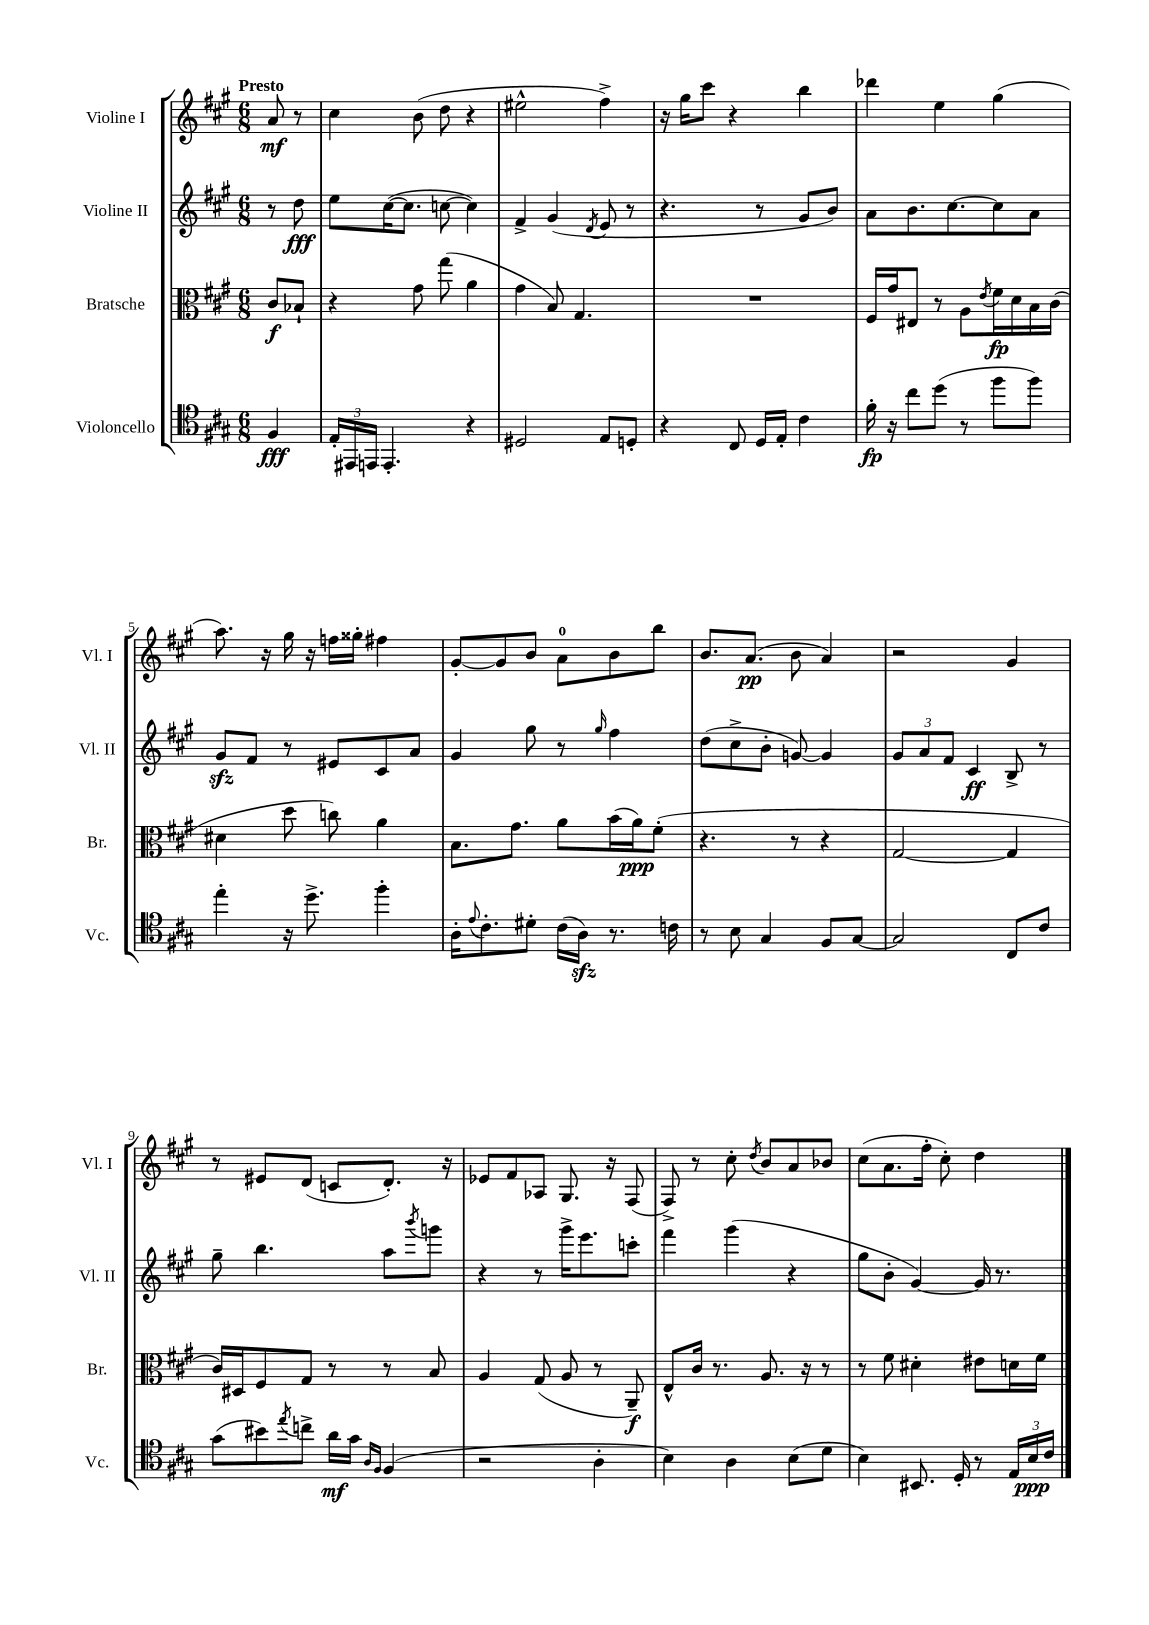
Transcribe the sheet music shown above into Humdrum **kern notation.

**kern	**dynam	**kern	**dynam	**kern	**dynam	**kern	**dynam
*part4	*part4	*part3	*part3	*part2	*part2	*part1	*part1
*staff4	*staff4	*staff3	*staff3	*staff2	*staff2	*staff1	*staff1
*I"Violoncello	*	*I"Bratsche	*	*I"Violine II	*	*I"Violine I	*
*I'Vc.	*	*I'Br.	*	*I'Vl. II	*	*I'Vl. I	*
*clefC4	*	*clefC3	*	*clefG2	*	*clefG2	*
*k[f#c#g#]	*	*k[f#c#g#]	*	*k[f#c#g#]	*	*k[f#c#g#]	*
*M6/8	*	*M6/8	*	*M6/8	*	*M6/8	*
=	=	=	=	=	=	=	=
!	!	!	!	!	!	!LO:TX:a:B:t=Presto	!
4F#/	fff	8c#/L	f	8r	.	8a/	mf
.	.	8B-X`/J	.	8dd\	fff	8r	.
=1	=1	=1	=1	=1	=1	=1	=1
24E'/LL	.	4r	.	8ee\L	.	4cc#\	.
24EE#X/	.	.	.	.	.	.	.
24EEn/JJ	.	.	.	.	.	.	.
4.EE'/	.	.	.	([16cc#\K	.	.	.
.	.	.	.	8.cc#\J]	.	.	.
.	.	8g#\	.	.	.	(8b\	.
.	.	(8gg#\	.	[8ccn\	.	8dd\	.
4r	.	4a\	.	4cc\])	.	4r	.
=2	=2	=2	=2	=2	=2	=2	=2
2D#X/	.	4g#\	.	4f#^/	.	2ee#X^^\	.
.	.	8B/)	.	(4g#/	.	.	.
.	.	4.G#/	.	.	.	.	.
.	.	.	.	8qd/	.	.	.
8E/L	.	.	.	8e/	.	4ff#^\)	.
8Dn'/J	.	.	.	8r	.	.	.
=3	=3	=3	=3	=3	=3	=3	=3
4r	.	2.r	.	4.r	.	16r	.
.	.	.	.	.	.	16gg#\KL	.
.	.	.	.	.	.	8ccc#\J	.
8C#/	.	.	.	.	.	4r	.
16D/LL	.	.	.	8r	.	.	.
16E'/JJ	.	.	.	.	.	.	.
4c#\	.	.	.	8g#/L	.	4bb\	.
.	.	.	.	8b/J)	.	.	.
=4	=4	=4	=4	=4	=4	=4	=4
16f#'\	fp	16F#/LL	.	8a\L	.	4ddd-X\	.
16r	.	16g#/J	.	.	.	.	.
8cc#\L	.	8E#X/J	.	8.b\	.	.	.
(8dd\J	.	8r	.	.	.	4ee\	.
.	.	.	.	[8.cc#\	.	.	.
8r	.	8A\L	.	.	.	.	.
.	.	8qe/	.	.	.	.	.
8ff#\L	.	16f#\L	fp	8cc#\]	.	(4gg#\	.
.	.	16d\	.	.	.	.	.
8ff#\J)	.	16B\	.	8a\J	.	.	.
.	.	(16c#\JJ	.	.	.	.	.
!!LO:LB:g=z
=5	=5	=5	=5	=5	=5	=5	=5
4ee'\	.	4d#X\	.	8g#zz/L	.	8.aa\)	.
.	.	.	.	8f#/J	.	.	.
.	.	.	.	.	.	16r	.
16r	.	8dd\	.	8r	.	16gg#\	.
8.dd^\	.	.	.	.	.	16r	.
.	.	8ccn\)	.	8e#X/L	.	16ffn\LL	.
.	.	.	.	.	.	16gg##X'\JJ	.
4ff#'\	.	4a\	.	8c#/	.	4ff#X\	.
.	.	.	.	8a/J	.	.	.
=6	=6	=6	=6	=6	=6	=6	=6
16A'\KL	.	8.B\L	.	4g#/	.	[8g#'/L	.
8qqe/	.	.	.	.	.	.	.
8.c#'\	.	.	.	.	.	.	.
.	.	.	.	.	.	8g#/]	.
.	.	8.g#\J	.	.	.	.	.
8d#X'\J	.	.	.	8gg#\	.	8b/J	.
(16c#\LL	.	8a\L	.	8r	.	8a\L	.
16Azz\JJ)	.	.	.	.	.	.	.
.	.	.	.	16qqgg#/	.	.	.
8.r	.	(16b\L	.	4ff#\	.	8b\	.
.	.	16a\J)	ppp	.	.	.	.
.	.	(8f#'\J	.	.	.	8bb\J	.
16cn\	.	.	.	.	.	.	.
=7	=7	=7	=7	=7	=7	=7	=7
8r	.	4.r	.	(8dd\L	.	8.b/L	.
8B\	.	.	.	8cc#^\	.	.	.
.	.	.	.	.	.	(8.a/J	pp
4G#/	.	.	.	8b'\J	.	.	.
.	.	8r	.	[8gn/)	.	8b\	.
8F#/L	.	4r	.	4g/]	.	4a/)	.
[8G#/J	.	.	.	.	.	.	.
=8	=8	=8	=8	=8	=8	=8	=8
2G#/]	.	[2G#/	.	12g#/L	.	2r	.
.	.	.	.	12a/	.	.	.
.	.	.	.	12f#/J	.	.	.
.	.	.	.	4c#/	ff	.	.
8C#/L	.	4G#/]	.	8B^/	.	4g#/	.
8c#/J	.	.	.	8r	.	.	.
!!LO:LB:g=z
=9	=9	=9	=9	=9	=9	=9	=9
(8g#\L	.	16c#/LL)	.	8gg#~\	.	8r	.
.	.	16D#X/J	.	.	.	.	.
8b#X\)	.	8F#/	.	4.bb\	.	8e#X/L	.
8qee/	.	.	.	.	.	.	.
8ccn^\J	.	8G#/J	.	.	.	(8d/J	.
16a\LL	mf	8r	.	.	.	8cn/L	.
16g#\JJ	.	.	.	.	.	.	.
16qqA/LL	.	.	.	.	.	.	.
16qqF#/JJ	.	.	.	.	.	.	.
(4F#/	.	8r	.	8aa\L	.	8.d'/J)	.
.	.	.	.	8qbbb/	.	.	.
.	.	8B/	.	8gggn\J	.	.	.
.	.	.	.	.	.	16r	.
=10	=10	=10	=10	=10	=10	=10	=10
2r	.	4A/	.	4r	.	8e-X/L	.
.	.	.	.	.	.	8f#/	.
.	.	(8G#/	.	8r	.	8A-X/J	.
.	.	8A/	.	16ggg#^\KL	.	8.G#/	.
.	.	.	.	8.eee\	.	.	.
4A'\	.	8r	.	.	.	.	.
.	.	.	.	.	.	16r	.
.	.	8AA~/)	f	8cccn'\J	.	(8F#/	.
=11	=11	=11	=11	=11	=11	=11	=11
4B\)	.	8E^^/L	.	4fff#\	.	8F#^/)	.
.	.	16c#/Jk	.	.	.	8r	.
.	.	8.r	.	.	.	.	.
4A\	.	.	.	(4ggg#\	.	8cc#'\	.
.	.	.	.	.	.	8qdd/	.
.	.	8.A/	.	.	.	8b/L	.
(8B\L	.	.	.	4r	.	8a/	.
.	.	16r	.	.	.	.	.
8d\J	.	8r	.	.	.	8b-X/J	.
=12	=12	=12	=12	=12	=12	=12	=12
4B\)	.	8r	.	8gg#\L	.	(8cc#\L	.
.	.	8f#\	.	8b'\J	.	8.a\	.
8.BB#X/	.	4d#X'\	.	[4g#/)	.	.	.
.	.	.	.	.	.	16ff#'\Jk	.
.	.	.	.	.	.	8cc#'\)	.
16D'/	.	.	.	.	.	.	.
8r	.	8e#X\L	.	16g#/]	.	4dd\	.
.	.	.	.	8.r	.	.	.
24E/LL	.	16dn\L	.	.	.	.	.
24B/	ppp	.	.	.	.	.	.
.	.	16f#\JJ	.	.	.	.	.
24c#/JJ	.	.	.	.	.	.	.
==	==	==	==	==	==	==	==
*-	*-	*-	*-	*-	*-	*-	*-
